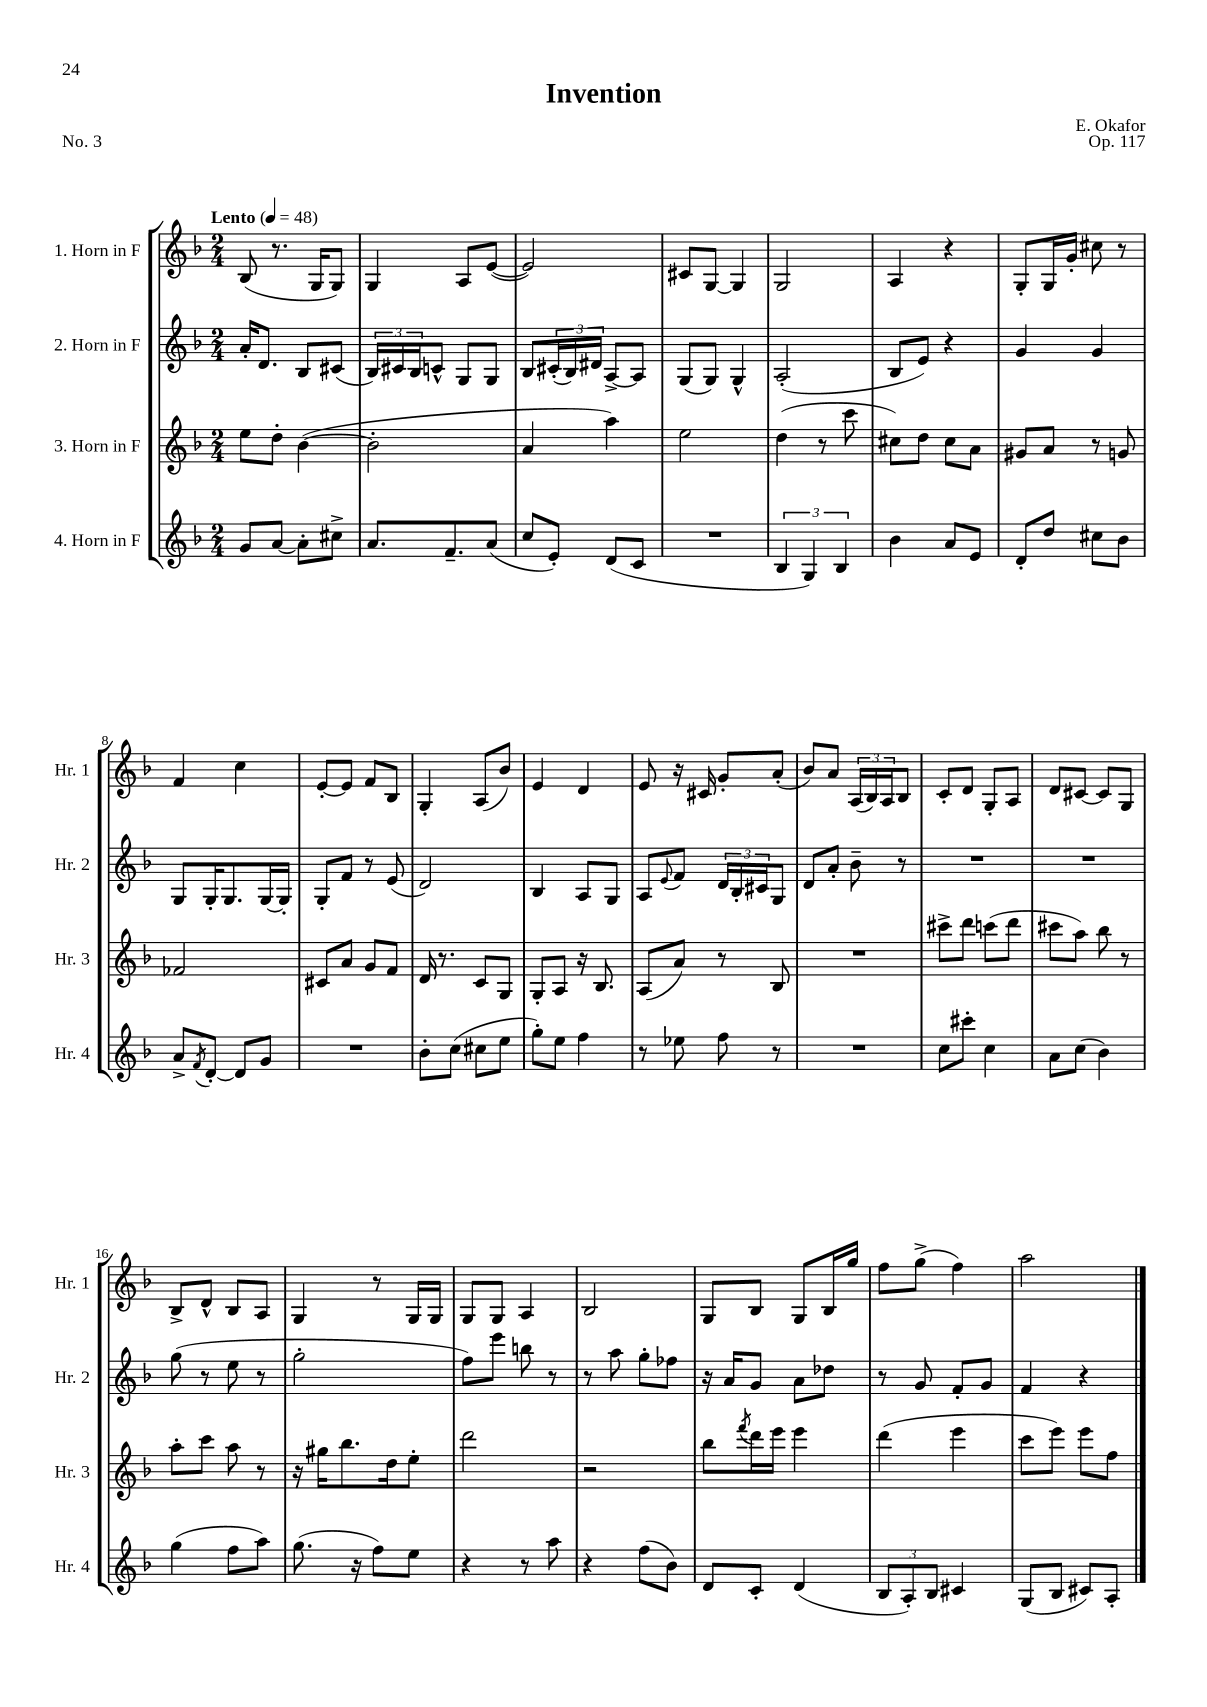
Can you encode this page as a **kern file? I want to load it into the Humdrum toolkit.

**kern	**kern	**kern	**kern
*staff4	*staff3	*staff2	*staff1
*clefG2	*clefG2	*clefG2	*clefG2
*k[b-]	*k[b-]	*k[b-]	*k[b-]
*M2/4	*M2/4	*M2/4	*M2/4
*MM48	*MM48	*MM48	*MM48
8g	8ee	16a'	(8B-
.	.	8.d	.
[8a	8dd'	.	8.r
8a']	([4b-	8B-	.
.	.	.	16G
8cc#^	.	(8c#	8G)
=	=	=	=
8.a	2b-']	24B-)	4G
.	.	24c#	.
.	.	24B-	.
.	.	8c^^	.
8.f~	.	.	.
.	.	8G	8A
(8a	.	8G	([8e
=	=	=	=
8cc	4a	8B-	2e])
8e')	.	(24c#'	.
.	.	24B-)	.
.	.	24d#	.
(8d	4aa)	[8A^	.
8c	.	8A]	.
=	=	=	=
2r	2ee	(8G	8c#
.	.	8G)	[8G
.	.	4G^^	4G]
=	=	=	=
6B-	(4dd	(2A'	2G
6G)	.	.	.
.	8r	.	.
6B-	.	.	.
.	8ccc	.	.
=	=	=	=
4b-	8cc#)	8B-	4A
.	8dd	8e)	.
8a	8cc#	4r	4r
8e	8a	.	.
=	=	=	=
8d'	8g#	4g	8G'
8dd	8a	.	16G
.	.	.	16g'
8cc#	8r	4g	8cc#
8b-	8g	.	8r
=	=	=	=
8a^	2f-	8G	4f
8qf	.	.	.
[8d'	.	16G'	.
.	.	8.G	.
8d]	.	.	4cc
8g	.	[16G	.
.	.	16G']	.
=	=	=	=
2r	8c#	8G'	[8e'
.	8a	8f	8e]
.	8g	8r	8f
.	8f	(8e	8B-
=	=	=	=
8b-'	16d	2d)	4G'
.	8.r	.	.
(8cc	.	.	.
8cc#	8c	.	(8A
8ee	8G	.	8b-)
=	=	=	=
8gg')	8G'	4B-	4e
8ee	8A	.	.
4ff	16r	8A	4d
.	8.B-	.	.
.	.	8G	.
=	=	=	=
8r	(8A	8A	8e
.	.	8qqe	.
8ee-	8a)	8f	16r
.	.	.	16c#
8ff	8r	24d	8g'
.	.	24B-'	.
.	.	24c#	.
8r	8B-	8G	(8a'
=	=	=	=
2r	2r	8d	8b-)
.	.	8a'	8a
.	.	8b-~	(24A
.	.	.	24B-)
.	.	.	24A
.	.	8r	8B-
=	=	=	=
8cc	8ccc#^	2r	8c'
8ccc#'	8ddd	.	8d
4cc	(8ccc	.	8G'
.	8ddd	.	8A
=	=	=	=
8a	8ccc#	2r	8d
(8cc	8aa)	.	[8c#
4b-)	8bb-	.	8c#]
.	8r	.	8G
=	=	=	=
(4gg	8aa'	(8gg	8B-^
.	8ccc	8r	8d^^
8ff	8aa	8ee	8B-
8aa)	8r	8r	8A
=	=	=	=
(8.gg	16r	2gg'	4G
.	16gg#	.	.
.	8.bb-	.	.
16r	.	.	.
8ff)	.	.	8r
.	16dd	.	.
8ee	8ee'	.	16G
.	.	.	16G
=	=	=	=
4r	2ddd	8ff)	8G
.	.	8eee	8G
8r	.	8bb	4A
8aa	.	8r	.
=	=	=	=
4r	2r	8r	2B-
.	.	8aa	.
(8ff	.	8gg'	.
8b-)	.	8ff-	.
=	=	=	=
8d	8bb-	16r	8G
.	.	16a	.
.	8qfff	.	.
8c'	16ddd	8g	8B-
.	16eee	.	.
(4d	4eee	8a	8G
.	.	8dd-	16B-
.	.	.	16gg
=	=	=	=
12B-	(4ddd	8r	8ff
12A')	.	.	.
.	.	8g	(8gg^
12B-	.	.	.
4c#	4eee	8f'	4ff)
.	.	8g	.
=	=	=	=
(8G	8ccc	4f	2aa
8B-	8eee)	.	.
8c#)	8eee	4r	.
8A'	8ff	.	.
==	==	==	==
*-	*-	*-	*-
